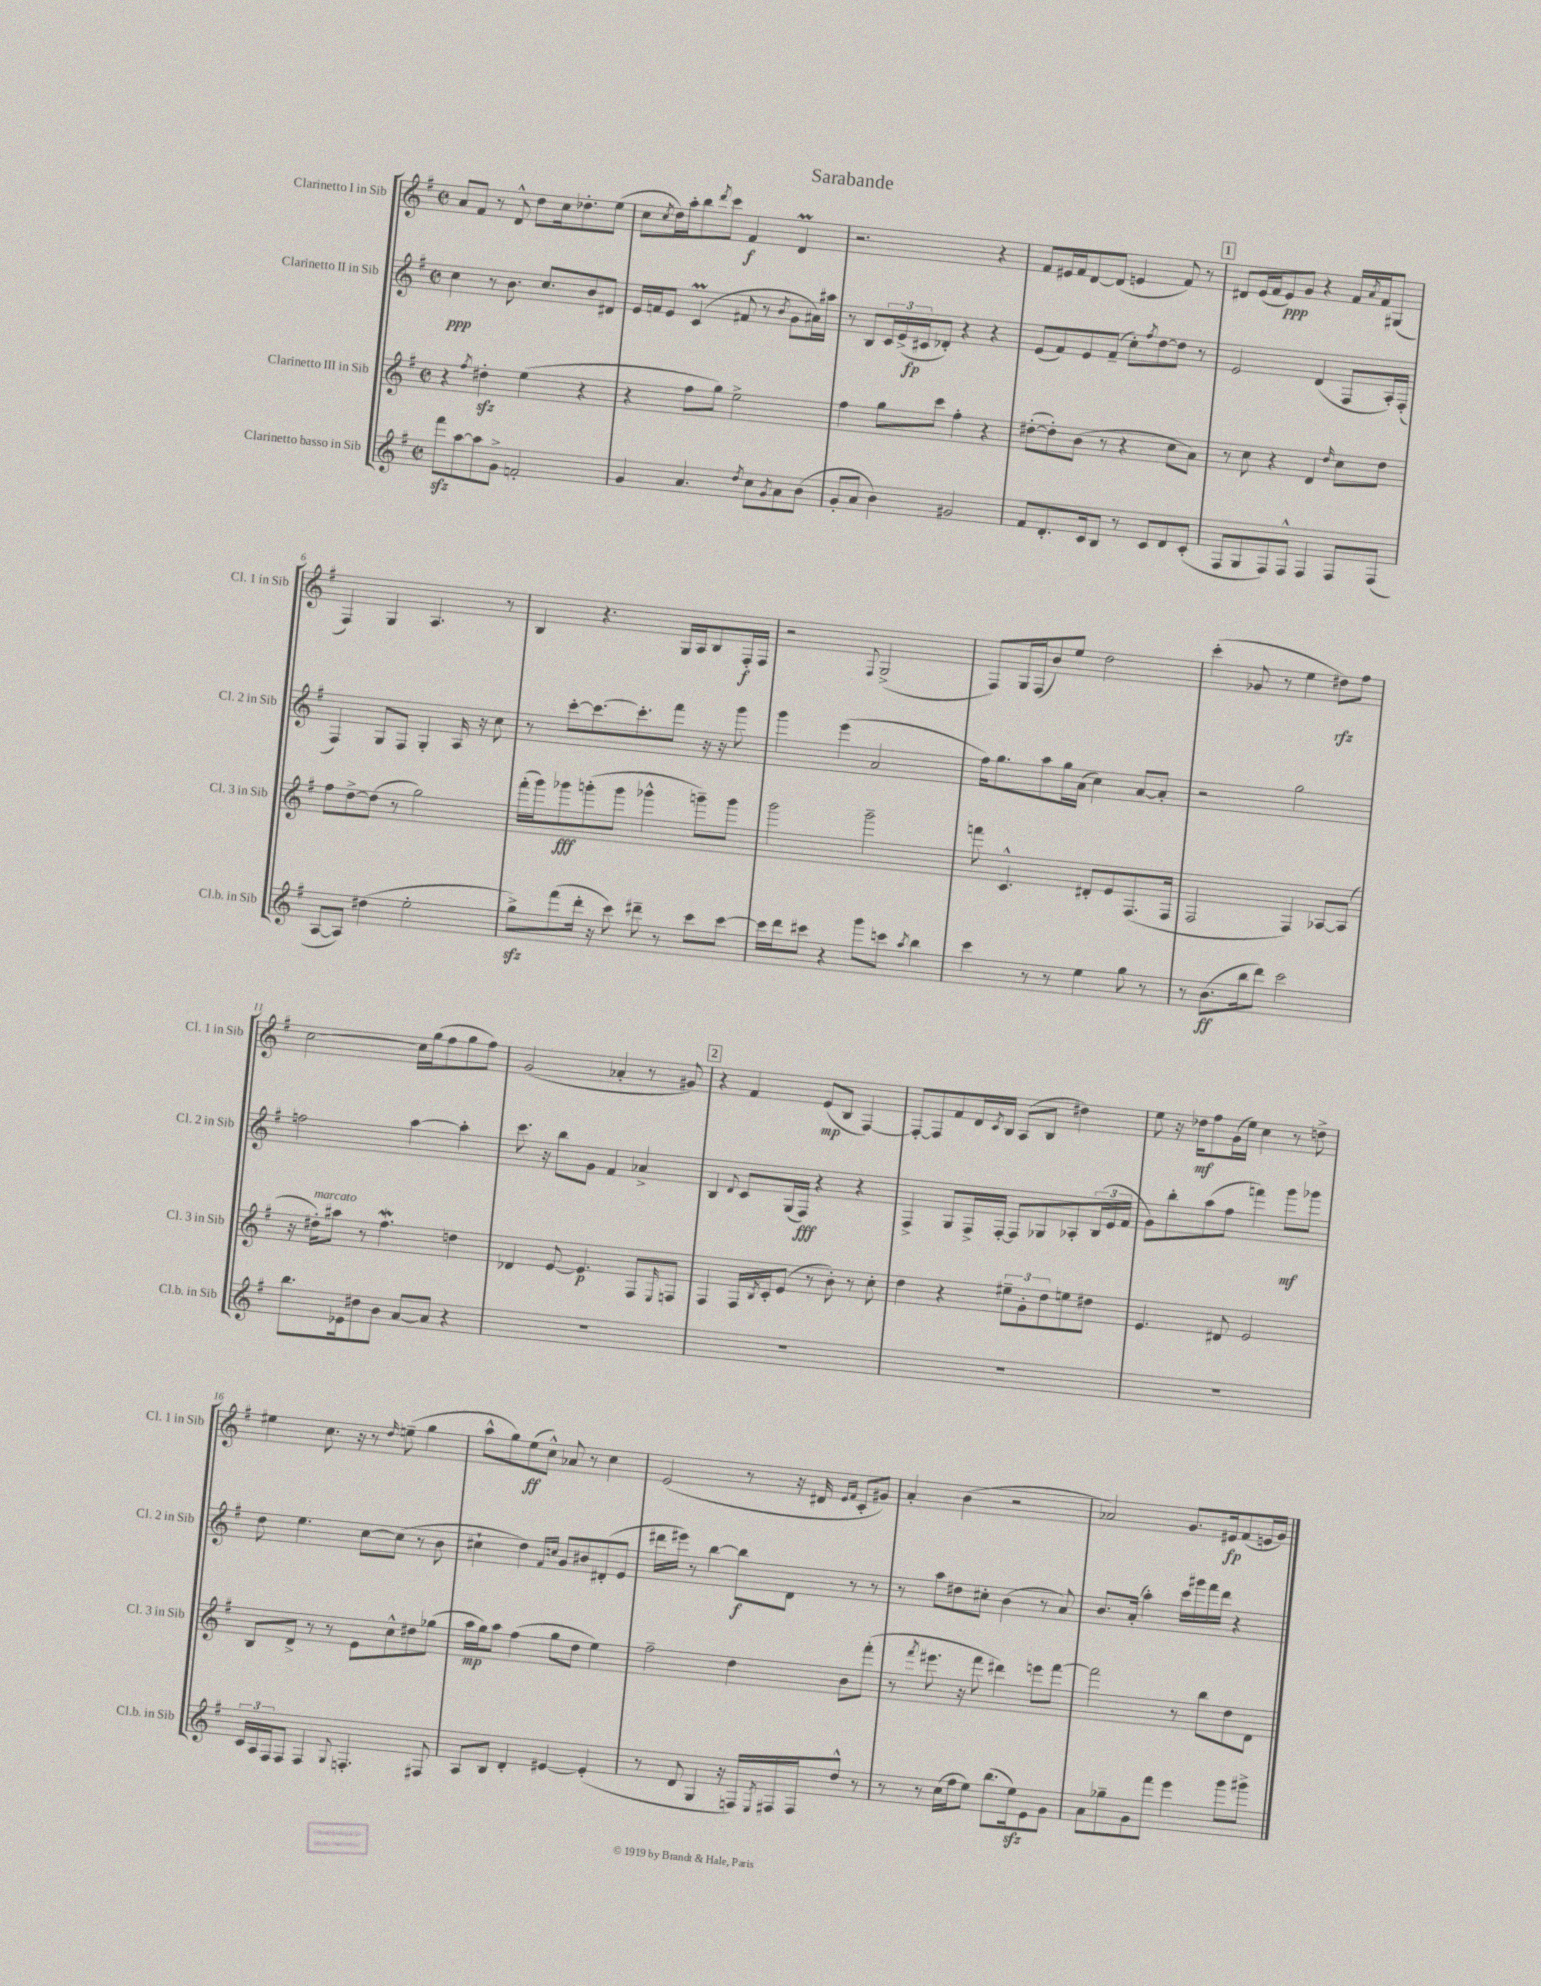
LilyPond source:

\header { title = "Sarabande" }
<<
\new StaffGroup <<
\new Staff = "s0" \with { instrumentName = "Clarinetto I in Sib" shortInstrumentName = "Cl. 1 in Sib" } {
    \clef treble \key g \major \defaultTimeSignature \time 2/2
    a'8 fis'8 r8 d'8-^ d''8 c''16 des''8.-. e''8( |
    c''8 \acciaccatura { c''8 } d''16) a''16-. b''8 \acciaccatura { d'''8 } c'''8 fis'4\f d'4\prall |
    r2. r4 |
    fis'8 eis'16 fis'16 d'8~ d'8( e'4 fis'8) r8 |
    \mark \markup { \box "1" } dis'8 e'16( fis'16 e'8\ppp) g'8 r4 fis'16 \acciaccatura { a'8 } fis'16 gis8( |
    fis4) g4 a4. r8 |
    b4 r4. g16 a16 b8 fis16-.\f fis16 |
    r2 \appoggiatura { fis8 } g2->( |
    fis8) g16 fis16( b'8) e''8 d''2 |
    c'''4-.( ges'8 r8 e''4 dis''8\rfz) fis''8 |
    c''2~ c''16 g''16( fis''8 g''8 fis''8) |
    g'2( aes'4-. r8 gis'8) |
    \mark \markup { \box "2" } r4 fis'4 e'8\mp( b8 fis4~) |
    fis8~-. fis8 fis'8 d'16 \acciaccatura { c'8 } b16 a8( b8 dis''4) |
    e''8 r16 des''16\mf fis''8 g'16( e''16) c''4 r8 d''8-> |
    eis''4 c''8. r16 r8 \grace { d''16 } e''8--( g''4 |
    a''8-^ g''8) e''8\ff( c''8-^) aes'8 r8 c''4 |
    e'2( r8 r16 dis'16 \grace { e'16 fis'16 } c'8-. gis'8) |
    a'4-. b'4( r2 |
    aes'2) g'8. eis'16\fp fis'8( e'16 g'16) \bar "|." |
}
\new Staff = "s1" \with { instrumentName = "Clarinetto II in Sib" shortInstrumentName = "Cl. 2 in Sib" } {
    \clef treble \key g \major \defaultTimeSignature \time 2/2
    c''4\ppp r8 b'8. c''8. b'8 dis'8 |
    e'16 f'16 e'8 c'4\prall( fis'8 r8 \acciaccatura { b'8 } g'8 ais'16) ais''16 |
    r8 b8 \tuplet 3/2 { c'16 e'16->( cis'16\fp } des'8-.) r4 r4 |
    e'8( fis'8) e'8 fis'8--( c''8-.) \acciaccatura { fis''8 } d''8~ d''8 r8 |
    \mark \markup { \box "1" } e'2 d'4( fis8 a16-.) fis16-.( |
    fis4) g8 fis8 g4-. a16 r16 c''8 |
    r8 c'''8~-. c'''8.~ c'''8.-. fis'''8 r16 r16 g'''8 |
    g'''4 e'''4( a'2 |
    fis''16) g''8. a''8 g''16 a'16( c''4) a'8~ a'8-. |
    r2 g''2 |
    f''2 a''4~ a''4-. |
    c'''8. r16 b''8 g'8 fis'4 aes'4-> |
    \mark \markup { \box "2" } b4 \appoggiatura { d'8 } c'8 g16( fis16\fff) r4 r4 |
    fis4-> g8 fis16-> fis16~-. fis8 ges8 aes8-. \tuplet 3/2 { b16( e'16 fis'16 } |
    g'8) b''8-. a''8( fis''8 f'''4) g'''8\mf ges'''8 |
    d''8 e''4. c''8~ c''8( r8 b'8 |
    cis''4-! d''4) \grace { fis'16 c''16 } g'8 bis'8 dis'8-.( e'8 |
    dis'''16 eis'''16) r8 b''4~ b''8\f d'8 r8 r8 |
    r8 a''8 dis''8 cis''8-. b'4( r8 a'8) |
    b'8. a'16-.( a''4-.) c'''16 gis'''16 fis'''16 d'''16 r4 \bar "|." |
}
\new Staff = "s2" \with { instrumentName = "Clarinetto III in Sib" shortInstrumentName = "Cl. 3 in Sib" } {
    \clef treble \key g \major \defaultTimeSignature \time 2/2
    r4 \acciaccatura { fis''8 } dis''4-.\sfz e''4( r4 |
    r4 fis''8 g''8) e''2-> |
    fis''4 g''8 c'''8 fis''4-. r4 |
    dis''8~-.( dis''8-.) b'8( r8 r4 c''8 a'8) |
    \mark \markup { \box "1" } r8 c''8 r4 d'4 \grace { d''16 } c''8 d''8 |
    fis''8 d''8~-> d''8( r8 g''2) |
    fis'''16-.( g'''16) ges'''8\fff g'''8-.( g'''8 ges'''4-^ g'''8--) g'''8 |
    g'''2 g'''2-- |
    f'''8 c'4.-^ dis'8-. e'8 fis8.( fis16 |
    fis2 fis4) aes8~ aes8( |
    r16 dis''16-.^\markup { \italic "marcato" }) ais''8 r8 fis''4.\mordent d''4 |
    des'4 e'8~ e'4.\p fis8 \grace { e16 } f8 |
    \mark \markup { \box "2" } fis4 fis16 \acciaccatura { b8 } c'16-. e'8( r8 b'8-.) r8 c''8-. |
    d''4 r4 \tuplet 3/2 { eis''8-- g'8-. d''8 } e''8 dis''8 |
    e'4. dis'8 e'2 |
    b8 d'8-> r8 r8 e'8 c''8-^ dis''8 ges''8( |
    a''16\mp g''16) a''8 fis''4( g''8 d''8 e''4) |
    fis''2-- d''4 b'8 fis'''8-.( |
    r8 \acciaccatura { fis'''8 } eis'''8. r16 fis'''8 dis'''4) e'''8 fis'''8~ |
    fis'''2 r8 b''8 d''8 d'8 \bar "|." |
}
\new Staff = "s3" \with { instrumentName = "Clarinetto basso in Sib" shortInstrumentName = "Cl.b. in Sib" } {
    \clef treble \key g \major \defaultTimeSignature \time 2/2
    fis'''8\sfz a''8~ a''8 g'8-> f'2-. |
    g'4 a'4. \acciaccatura { d''8 } c''8 \acciaccatura { g'8 } a'8 b'8( |
    g'8-. a'8 b'4) gis'2 |
    fis'8 d'8.-. c'16 b8 r8 c'8 d'8 c'8-.( |
    \mark \markup { \box "1" } fis8 g8 fis8) fis8-^ fis4 fis8 fis8( |
    a8~ a8) dis''4( e''2-. |
    g''8->\sfz) fis'''8( d'''16-. r16 c'''8) dis'''8-- r8 c'''8 c'''8~ |
    c'''16 d'''16 cis'''8 r4 g'''8 c'''8 \acciaccatura { a''8 } b''4 |
    c'''4 r8 r8 e''4 g''8 r8 |
    r8 b'8.\ff( b''16 d'''8) c'''2 |
    b''8. ees'16 dis''8 b'8 a'8~ a'8 r4 |
    R1 |
    \mark \markup { \box "2" } R1 |
    R1 |
    R1 |
    \tuplet 3/2 { c'16 a16 fis16 } fis8 fis4 \appoggiatura { g8 } f4.-. fis8 |
    a8 b8 d'4-. eis'4~ eis'4-.( |
    r8 d'8 g4 r16 f16) \acciaccatura { e8 } fis16 fis16 d''8-^ r8 |
    r8 r8 c''16( fis''16 e''8) b''8.( e''16\sfz) e'8 g'8 |
    a'8 ges''8-- g'8 fis'''8 e'''4 g'''8 gis'''8-> \bar "|." |
}
>>
>>
